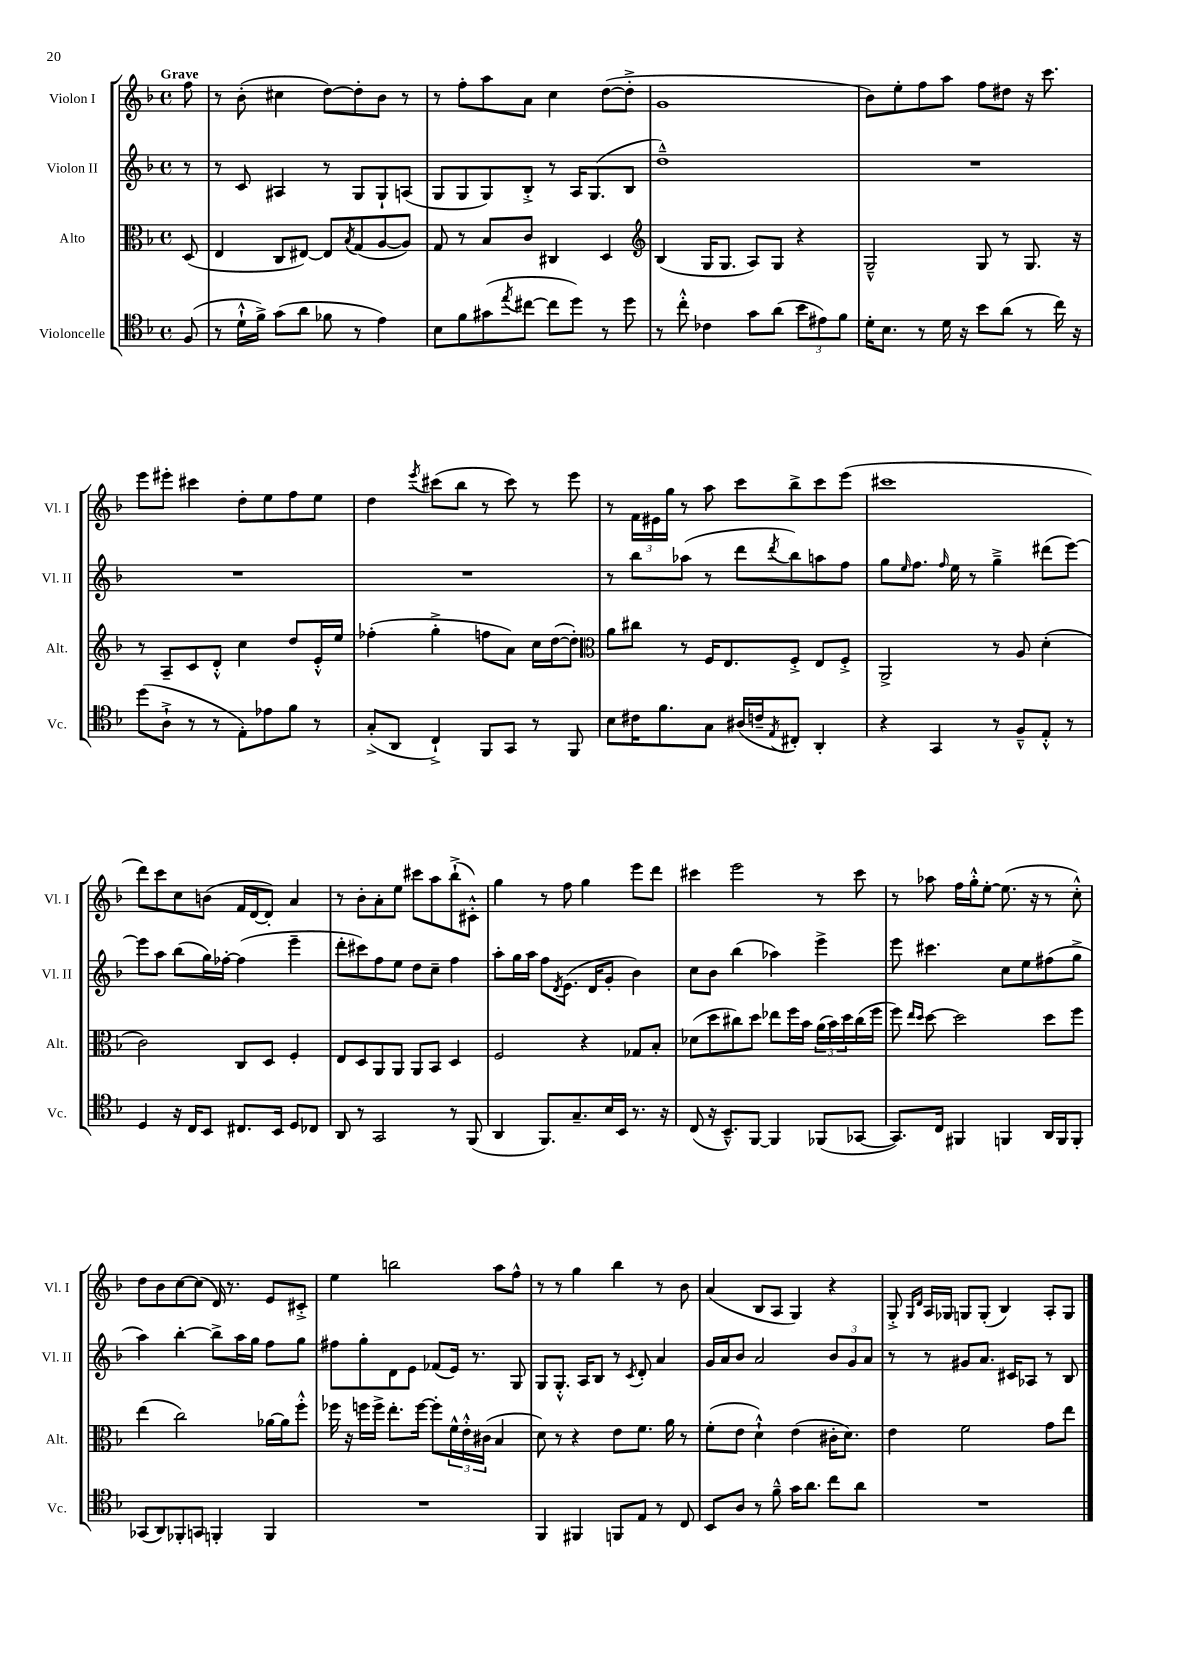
<<
\new StaffGroup <<
\new Staff = "s0" \with { instrumentName = "Violon I" shortInstrumentName = "Vl. I" } {
    \clef treble \key f \major \defaultTimeSignature \time 4/4 \partial 8 \tempo "Grave"
    f''8 |
    r8 bes'8-.( cis''4 d''8~) d''8-. bes'8 r8 |
    r8 f''8-. a''8 a'8 c''4 d''8~( d''8-.-> |
    g'1 |
    bes'8) e''8-. f''8 a''8 f''8 dis''8 r16 c'''8. |
    e'''8 eis'''8-. cis'''4 d''8-. e''8 f''8 e''8 |
    d''4 \acciaccatura { e'''8 } cis'''8( bes''8 r8 cis'''8) r8 e'''8 |
    r8 \tuplet 3/2 { f'16 eis'16 g''16 } r8 a''8 c'''8 bes''8-> c'''8 e'''8( |
    cis'''1 |
    d'''8) c'''8 c''8 b'8( f'16 d'16~ d'8-.) a'4 |
    r8 bes'8-. a'8-. e''8 cis'''8 a''8 bes''8-!->( cis'8-.-^) |
    g''4 r8 f''8 g''4 e'''8 d'''8 |
    cis'''4 e'''2 r8 cis'''8 |
    r8 aes''8 f''16 g''16-.-^ e''8~-. e''8.( r16 r8 c''8-.-^) |
    d''8 bes'8 c''8~ c''8( d'16) r8. e'8 cis'8-.-> |
    e''4 b''2 a''8 f''8-^ |
    r8 r8 g''4 bes''4 r8 bes'8 |
    a'4( bes8 a8 g4) r4 |
    g8-.-> \grace { g16 d'16 } a16 ges16 g8 g8-.( bes4) a8-. g8 \bar "|." |
}
\new Staff = "s1" \with { instrumentName = "Violon II" shortInstrumentName = "Vl. II" } {
    \clef treble \key f \major \defaultTimeSignature \time 4/4 \partial 8
    r8 |
    r8 c'8 ais4 r8 g8 g8-! a8( |
    g8 g8 g8) bes8-.-> r8 a16 g8.( bes8 |
    d''1---^) |
    R1 |
    R1 |
    R1 |
    r8 bes''8 aes''8( r8 d'''8 \acciaccatura { d'''8 } bes''8) a''8 f''8 |
    g''8 \grace { e''16 } f''8. \grace { f''16 } e''16 r8 g''4---> dis'''8( e'''8~) |
    e'''8 a''8 bes''8( g''16) fes''16~-. fes''4( e'''4-- |
    d'''8-. cis'''8) f''8 e''8 d''8 c''8-- f''4 |
    a''8-. g''16 a''16 f''8 \acciaccatura { d'8 } e'8.( d'16 g'8-. bes'4) |
    c''8 bes'8 bes''4( aes''4) e'''4-> |
    e'''8 cis'''4. c''8 e''8 fis''8( g''8-> |
    a''4) bes''4~-. bes''8-> a''16 g''16 f''8 g''8 |
    fis''8 g''8-. d'8 e'8 fes'8( e'16) r8. g8 |
    g8 g8.-.-^ a16 bes8 r8 \acciaccatura { c'8 } d'8-. a'4 |
    g'16 a'16 bes'8 a'2 \tuplet 3/2 { bes'8 g'8 a'8 } |
    r8 r8 gis'8 a'8. cis'16 aes8 r8 bes8 \bar "|." |
}
\new Staff = "s2" \with { instrumentName = "Alto" shortInstrumentName = "Alt." } {
    \clef alto \key f \major \defaultTimeSignature \time 4/4 \partial 8
    d8( |
    e4 c8 eis8~) eis8 \acciaccatura { bes8 } g8( a8~ a8) |
    g8 r8 bes8 c'8 cis4 d4 |
    \clef treble bes4( g16 g8. a8) g8 r4 |
    g2---^ g8 r8 g8. r16 |
    r8 a8-- c'8 d'8-.-^ c''4 d''8 e'16-.-^ e''16 |
    fes''4-.( g''4-.-> f''8 a'8) c''16 d''16~( d''8-.) |
    \clef alto a'8 cis''8 r8 f16 e8. f8-.-> e8 f8-.-> |
    a,2-> r8 a8 d'4-.( |
    c'2) c8 d8 f4-. |
    e8 d8 a,8 a,8 a,8 bes,8 d4 |
    f2 r4 ges8 bes8-. |
    des'8( d''8 cis''8) d''8 ees''8 f''16 bes'16 \tuplet 3/2 { a'16( bes'16) d''16 } cis''16( f''16 |
    f''8) \grace { e''16 d''16 } d''8~ d''2 d''8 f''8 |
    e''4( c''2) aes'16~ aes'16 f''8-.-^ |
    fes''16 r16 f''16 f''16-> e''8.-. f''16~ f''8-. \tuplet 3/2 { f'16-^ e'16-.-^ cis'16( } bes4 |
    d'8) r8 r4 e'8 f'8. a'16 r8 |
    f'8-.( e'8 d'4-!-^) e'4( cis'16-. d'8.) |
    e'4 f'2 g'8 e''8 \bar "|." |
}
\new Staff = "s3" \with { instrumentName = "Violoncelle" shortInstrumentName = "Vc." } {
    \clef tenor \key f \major \defaultTimeSignature \time 4/4 \partial 8
    f8( |
    r8 d'16-!-^ f'16->) g'8( a'8 fes'8 r8 e'4) |
    bes8 f'8 gis'8( \acciaccatura { e''8 } cis''8~ cis''8 d''8) r8 d''8 |
    r8 c''8-.-^ ces'4 g'8 a'8( \tuplet 3/2 { bes'8 eis'8) f'8 } |
    d'16-. bes8. r8 d'16 r16 bes'8 a'8( r8 c''16) r16 |
    d''8( a8-!-> r8 r8 e8-.) ees'8 f'8 r8 |
    g8-.->( a,8 c4-!->) f,8 g,8 r8 f,8 |
    bes8 cis'16 f'8. g8 ais16( c'16-- \acciaccatura { e8 } cis8-.) a,4-. |
    r4 g,4 r8 f8---^ e8-.-^ r8 |
    d4 r16 c16 bes,8 cis8. bes,16 d8 ces8 |
    a,8 r8 g,2 r8 f,8( |
    a,4 f,8.) g8.-- bes16 bes,16 r8. r16 |
    c8( r16 bes,8.---^) f,8~ f,4 fes,8( ges,8~ |
    ges,8.) c16 fis,4 f,4 a,16 f,16 f,8-. |
    ges,8( a,8) fes,8-. g,8 f,4-. f,4 |
    R1 |
    f,4 fis,4 f,8 e8 r8 c8 |
    bes,8 a8 r8 f'8---^ g'16 a'8. c''8 a'8 |
    R1 \bar "|." |
}
>>
>>
\layout { \context { \Score \remove "Bar_number_engraver" } }
